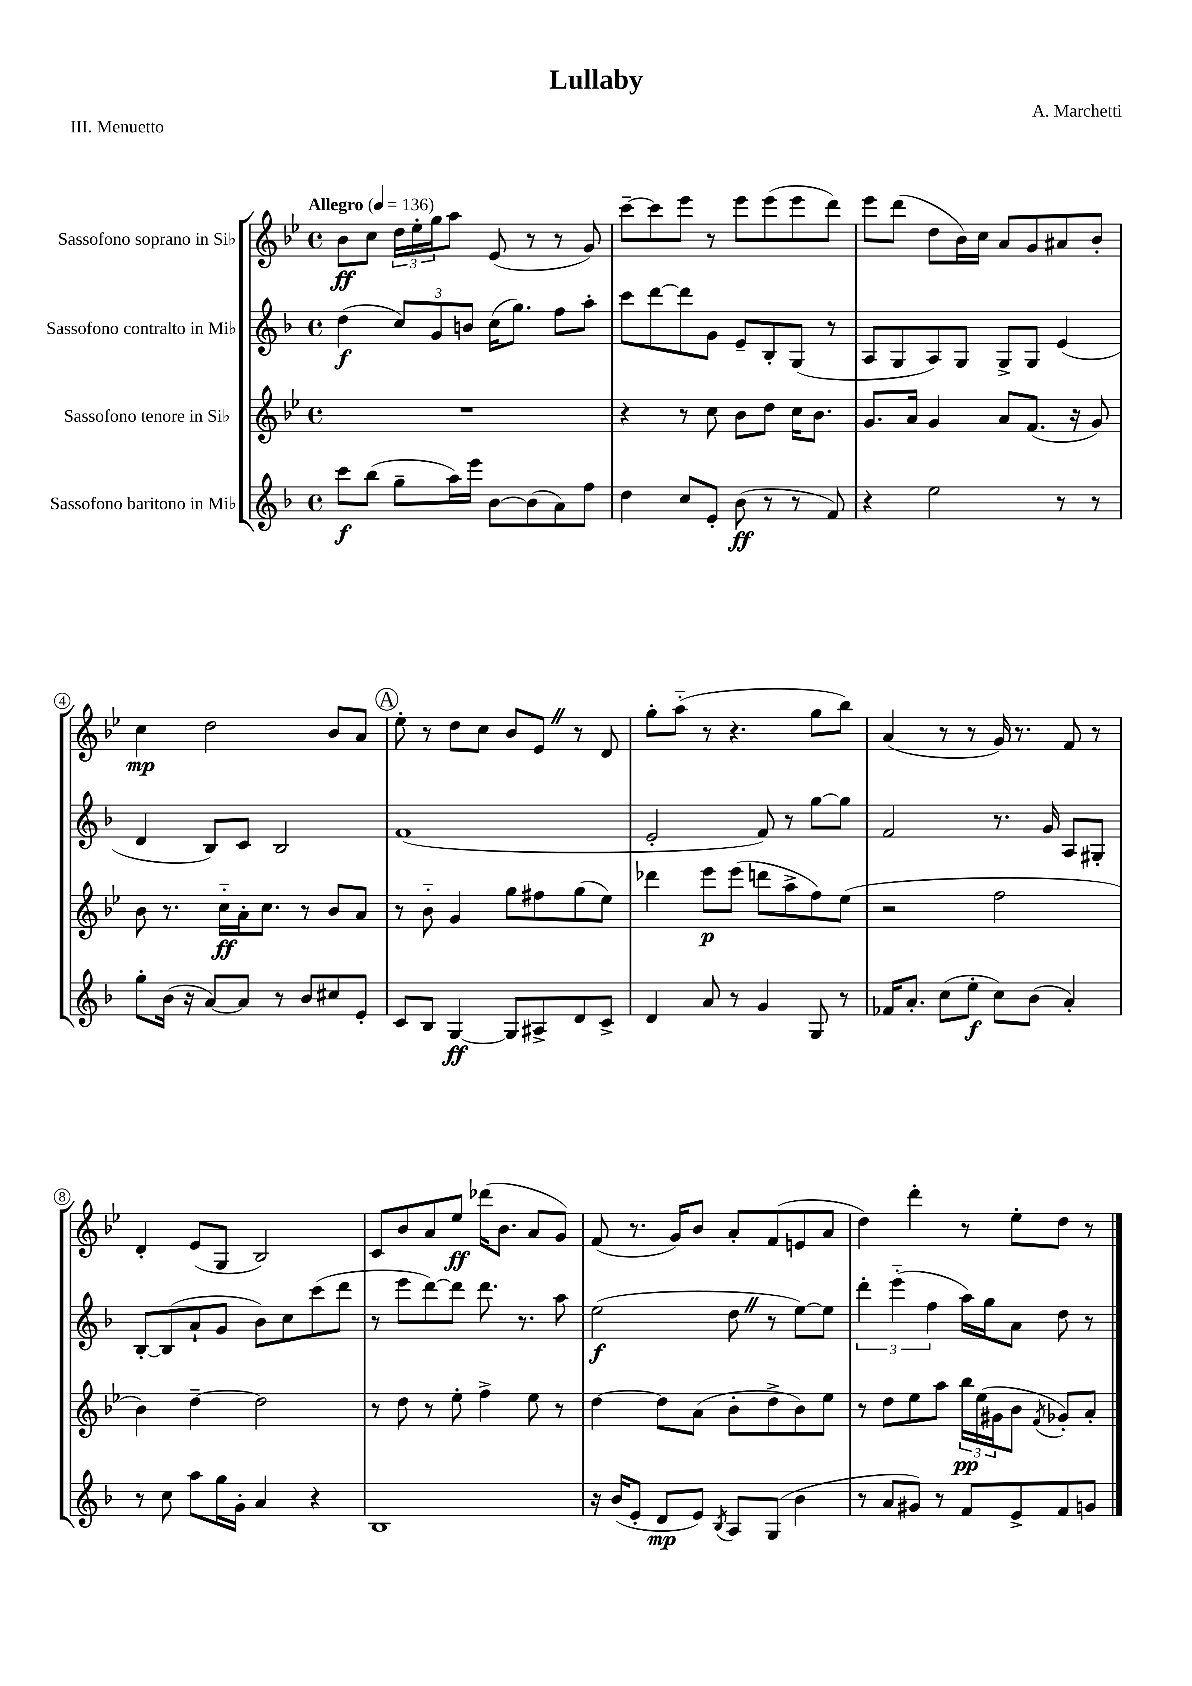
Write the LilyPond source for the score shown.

\header { title = "Lullaby" composer = "A. Marchetti" piece = "III. Menuetto" }
<<
\new StaffGroup <<
\new Staff = "s0" \with { instrumentName = "Sassofono soprano in Sib" } {
    \clef treble \key bes \major \defaultTimeSignature \time 4/4 \tempo "Allegro" 4 = 136
    bes'8\ff c''8 \tuplet 3/2 { d''16 ees''16-. g''16 } a''8 ees'8( r8 r8 g'8) |
    c'''8~-- c'''8 ees'''8 r8 ees'''8 ees'''8( ees'''8 d'''8) |
    ees'''8 d'''8( d''8 bes'16) c''16 a'8 g'8 ais'8 bes'8-. |
    c''4\mp d''2 bes'8 a'8 |
    \mark \markup { \circle "A" } ees''8-. r8 d''8 c''8 bes'8 ees'8 \once \override BreathingSign.text = \markup { \musicglyph "scripts.caesura.straight" } \breathe r8 d'8 |
    g''8-. a''8-_( r8 r4. g''8 bes''8) |
    a'4( r8 r8 g'16) r8. f'8 r8 |
    d'4-. ees'8( g8 bes2) |
    c'8 bes'8 a'8 ees''8\ff des'''16( bes'8. a'8 g'8) |
    f'8( r8. g'16) bes'8 a'8-. f'8( e'8 a'8 |
    d''4) d'''4-. r8 ees''8-. d''8 r8 \bar "|." |
}
\new Staff = "s1" \with { instrumentName = "Sassofono contralto in Mib" } {
    \clef treble \key f \major \defaultTimeSignature \time 4/4
    d''4\f( \tuplet 3/2 { c''8) g'8 b'8 } c''16( g''8.) f''8 a''8-. |
    c'''8 d'''8~ d'''8 g'8 e'8-- bes8-. g8( r8 |
    a8 g8 a8) g8 g8-> g8 e'4( |
    d'4 bes8) c'8 bes2 |
    \mark \markup { \circle "A" } f'1( |
    e'2-. f'8) r8 g''8~ g''8 |
    f'2 r8. g'16 a8 gis8-. |
    bes8~-. bes8( a'8-! g'8 bes'8) c''8 c'''8( d'''8 |
    r8 e'''8 d'''8~) d'''8 d'''8. r8. a''8 |
    e''2\f( d''8 \once \override BreathingSign.text = \markup { \musicglyph "scripts.caesura.straight" } \breathe r8 e''8~) e''8 |
    \tuplet 3/2 { d'''4-. e'''4-_( f''4 } a''16) g''16 a'8 d''8 r8 \bar "|." |
}
\new Staff = "s2" \with { instrumentName = "Sassofono tenore in Sib" } {
    \clef treble \key bes \major \defaultTimeSignature \time 4/4
    R1 |
    r4 r8 c''8 bes'8 d''8 c''16 bes'8. |
    g'8. a'16 g'4 a'8 f'8.( r16 g'8) |
    bes'8 r8. c''16-_\ff a'16-. c''8. r8 bes'8 a'8 |
    \mark \markup { \circle "A" } r8 bes'8-_ g'4 g''8 fis''8 g''8( ees''8) |
    des'''4 ees'''8\p ees'''8( d'''8 a''8-> f''8) ees''8( |
    r2 f''2 |
    bes'4) d''4~-- d''2 |
    r8 d''8 r8 ees''8-. f''4-> ees''8 r8 |
    d''4~ d''8 a'8( bes'8-. d''8-> bes'8) ees''8 |
    r8 d''8 ees''8 a''8 \tuplet 3/2 { bes''16\pp ees''16( gis'16 } bes'8 \acciaccatura { f'8 } ges'8-.) a'8-. \bar "|." |
}
\new Staff = "s3" \with { instrumentName = "Sassofono baritono in Mib" } {
    \clef treble \key f \major \defaultTimeSignature \time 4/4
    c'''8\f bes''8( g''8-- a''16) e'''16 bes'8~ bes'8( a'8) f''8 |
    d''4 c''8 e'8-. bes'8\ff( r8 r8 f'8) |
    r4 e''2 r8 r8 |
    g''8-. bes'16( r16 a'8~) a'8 r8 bes'8 cis''8 e'8-. |
    \mark \markup { \circle "A" } c'8 bes8 g4~\ff g8 ais8-> d'8 c'8-> |
    d'4 a'8 r8 g'4 g8 r8 |
    fes'16 a'8.-. c''8( e''8-.\f c''8) bes'8( a'4-.) |
    r8 c''8 a''8 g''16 g'16-. a'4 r4 |
    bes1 |
    r16 bes'16( e'8-. d'8\mp e'8) \acciaccatura { bes8 } a8 g8( bes'4 |
    r8 a'8 gis'8) r8 f'8 e'8-> f'8 g'8 \bar "|." |
}
>>
>>
\layout { \context { \Score \override BarNumber.stencil = #(make-stencil-circler 0.1 0.3 ly:text-interface::print) } }
